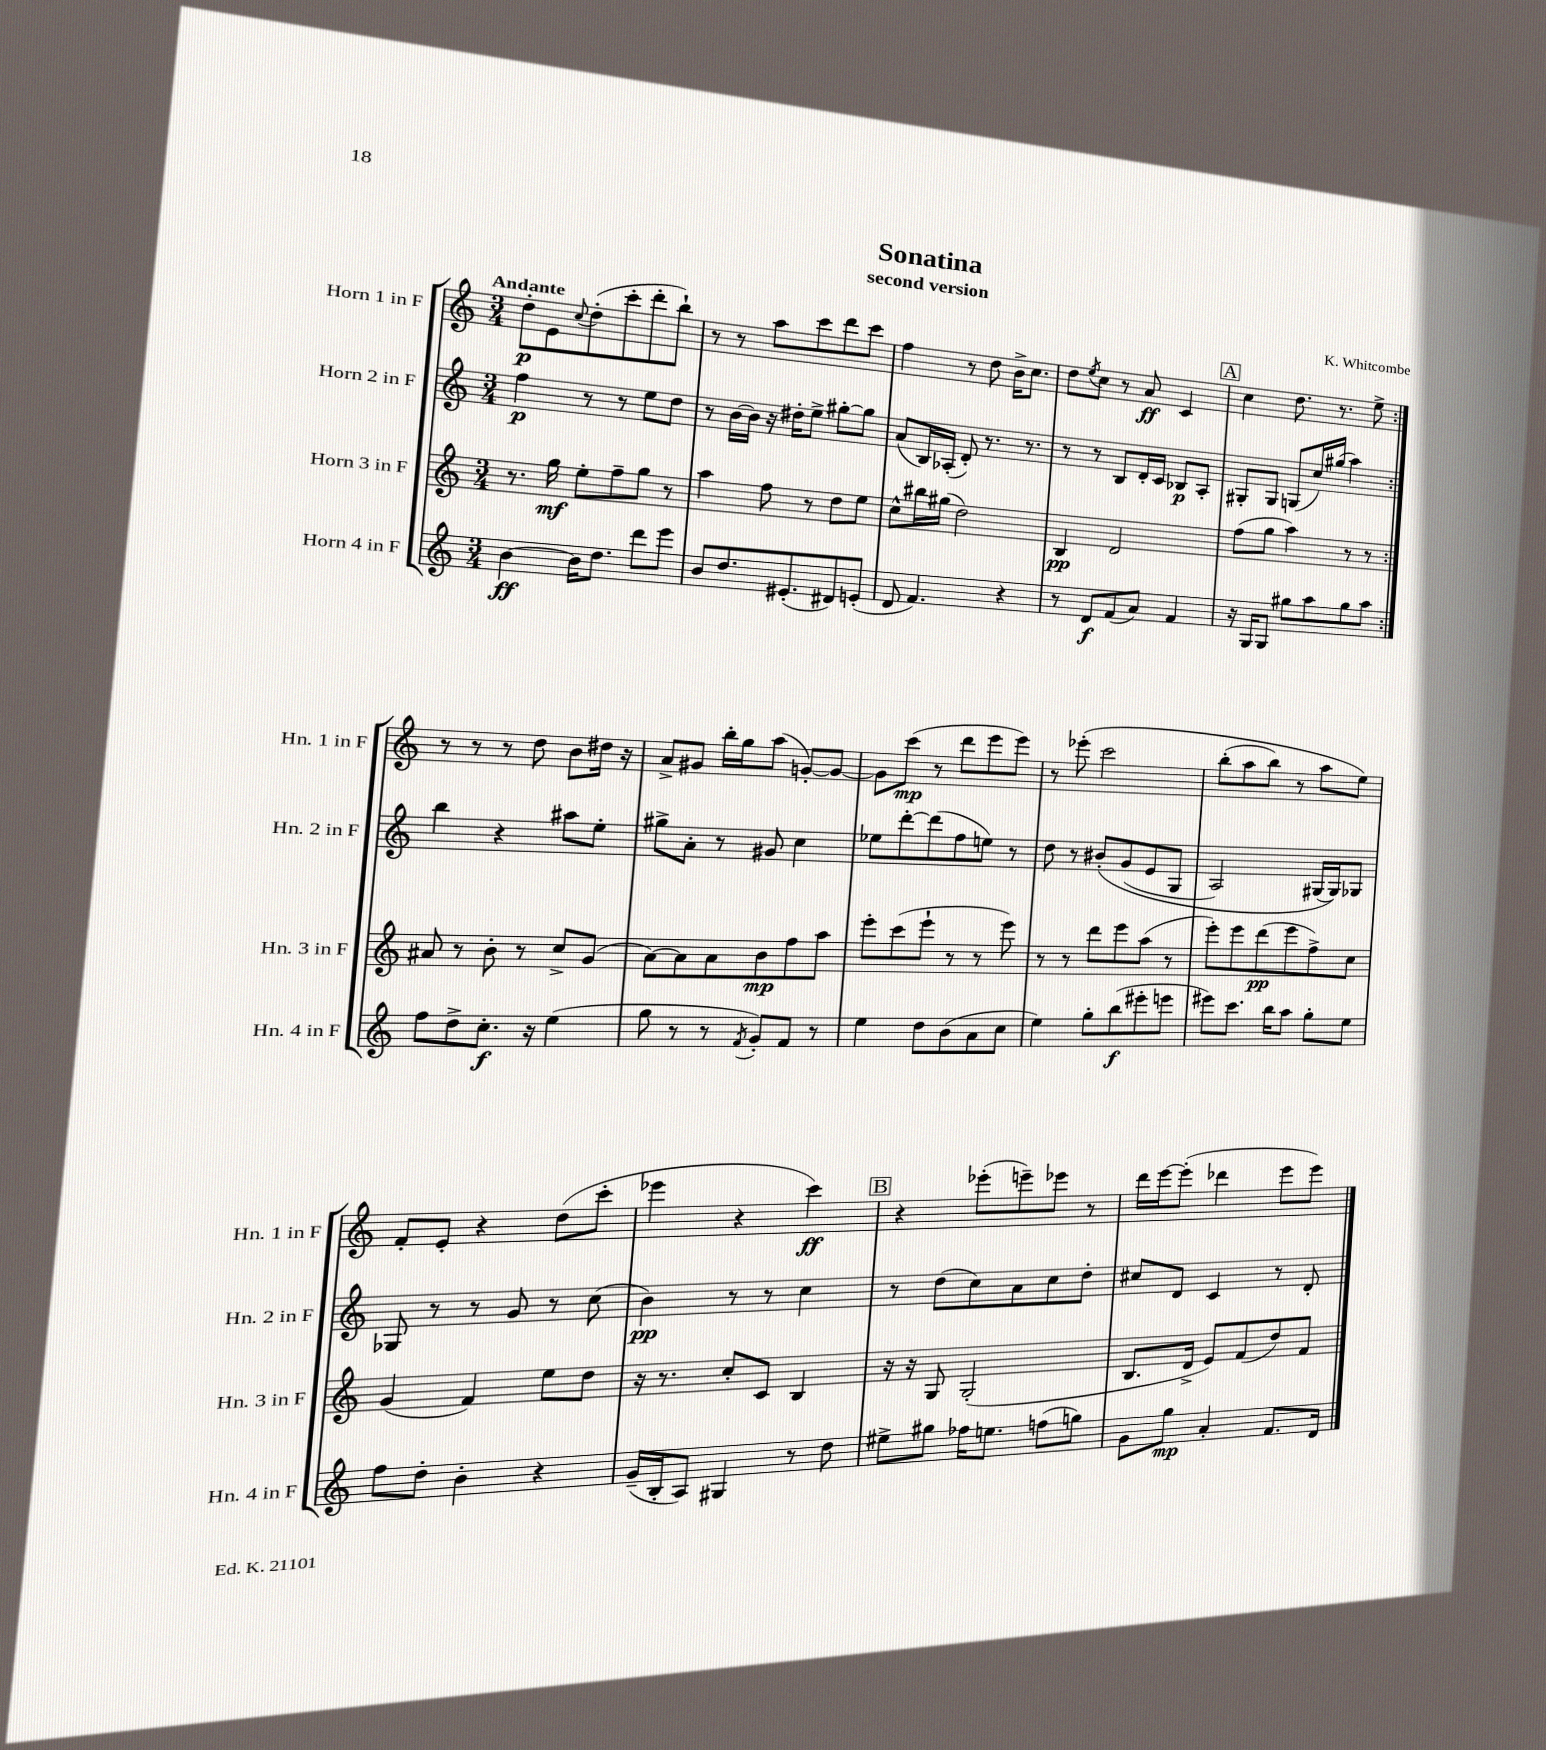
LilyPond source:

\header { title = "Sonatina" composer = "K. Whitcombe" subtitle = "second version" }
<<
\new StaffGroup <<
\new Staff = "s0" \with { instrumentName = "Horn 1 in F" shortInstrumentName = "Hn. 1 in F" } {
    \clef treble \key c \major \numericTimeSignature \time 3/4 \tempo "Andante"
    \repeat volta 2 { d''8-.\p e'8 \appoggiatura { c''8 } d''8-.( c'''8-. d'''8-. b''8-!) |
    r8 r8 a''8 c'''8 d'''8 c'''8 |
    f''4 r8 d''8 b'16-> c''8. |
    d''8 \acciaccatura { e''8 } c''8 r8 a'8\ff c'4 |
    \mark \markup { \box "A" } c''4 d''8. r8. e''8-> | }
    r8 r8 r8 d''8 b'8 dis''16 r16 |
    a'8-> gis'8 b''16-. g''16 a''8( g'8~-.) g'8~ |
    g'8 c'''8\mp( r8 d'''8 e'''8 e'''8) |
    r8 ees'''8-.\( c'''2 |
    b''8-.( a''8 b''8) r8 a''8 e''8\) |
    f'8-. e'8-. r4 d''8( c'''8-. |
    ees'''4 r4 c'''4\ff) |
    \mark \markup { \box "B" } r4 ees'''8-.( e'''8--) ees'''8 r8 |
    d'''16 e'''16~ e'''8-.( des'''4 e'''8 e'''8) \bar "|." |
}
\new Staff = "s1" \with { instrumentName = "Horn 2 in F" shortInstrumentName = "Hn. 2 in F" } {
    \clef treble \key c \major \numericTimeSignature \time 3/4
    \repeat volta 2 { f''4\p r8 r8 e''8 d''8 |
    r8 b'16~ b'16 r16 dis''16-. e''8-> gis''8~-. gis''8 |
    a'8( b16) aes16-.( d'8-.) r8. r8. |
    r8 r8 b8 d'16-. c'16 bes8\p a8-. |
    \mark \markup { \box "A" } gis8-. gis8 g8( c''16) gis''16( a''4) | }
    b''4 r4 ais''8 e''8-. |
    gis''8-> a'8-. r8 gis'8 c''4 |
    ees''8 d'''8~-. d'''8( f''8 e''8) r8 |
    d''8 r8 bis'8-.\( g'8( e'8 g8 |
    a2) gis16( gis16)\) ges8 |
    ges8 r8 r8 g'8 r8 c''8( |
    b'4\pp) r8 r8 c''4 |
    \mark \markup { \box "B" } r8 d''8( c''8) a'8 c''8 d''8-. |
    cis''8 d'8 c'4 r8 d'8-. \bar "|." |
}
\new Staff = "s2" \with { instrumentName = "Horn 3 in F" shortInstrumentName = "Hn. 3 in F" } {
    \clef treble \key c \major \numericTimeSignature \time 3/4
    \repeat volta 2 { r8. g''16\mf e''8-. f''8-- g''8 r8 |
    a''4 f''8 r8 d''8 e''8 |
    c''8-^ bis''16 gis''16( d''2) |
    b4\pp d'2 |
    \mark \markup { \box "A" } f''8( g''8 a''4) r8 r8 | }
    ais'8 r8 b'8-. r8 c''8-> g'8( |
    a'8~) a'8 a'8 b'8\mp f''8 a''8 |
    e'''8-. c'''8( e'''8-! r8 r8 e'''8) |
    r8 r8 d'''8 e'''8 a''8( r8 |
    e'''8-.) e'''8 d'''8\pp( e'''8 f''8->) c''8 |
    g'4( f'4) e''8 d''8 |
    r16 r8. c''8-. c'8 b4 |
    \mark \markup { \box "B" } r16 r16 g8 g2-.( |
    b8. d'16-> e'8) f'8( d''8) f'8 \bar "|." |
}
\new Staff = "s3" \with { instrumentName = "Horn 4 in F" shortInstrumentName = "Hn. 4 in F" } {
    \clef treble \key c \major \numericTimeSignature \time 3/4
    \repeat volta 2 { b'4~\ff b'16 d''8. d'''8 e'''8 |
    b'8 d''8. eis'8.-.( dis'8) e'8-.( |
    d'8 f'4.) r4 |
    r8 d'8\f f'8( a'8) f'4 |
    \mark \markup { \box "A" } r16 g16 g8 gis''8 a''8 gis''8 a''8 | }
    f''8 d''8-> c''8.-.\f r16 e''4( |
    g''8 r8 r8 \acciaccatura { f'8 } g'8-.) f'8 r8 |
    e''4 d''8 b'8( a'8 c''8 |
    e''4) g''8-. b''8\f( eis'''8-. e'''8 |
    eis'''8) c'''8. b''16 a''8 g''8-. e''8 |
    f''8 d''8-. b'4-. r4 |
    g'16--( b16-. a8) gis4 r8 d''8 |
    \mark \markup { \box "B" } eis''8-> gis''8 fes''16 e''8. f''8( g''8) |
    g'8 g''8\mp a'4-. f'8. d'16 \bar "|." |
}
>>
>>
\layout { \context { \Score \remove "Bar_number_engraver" } }
